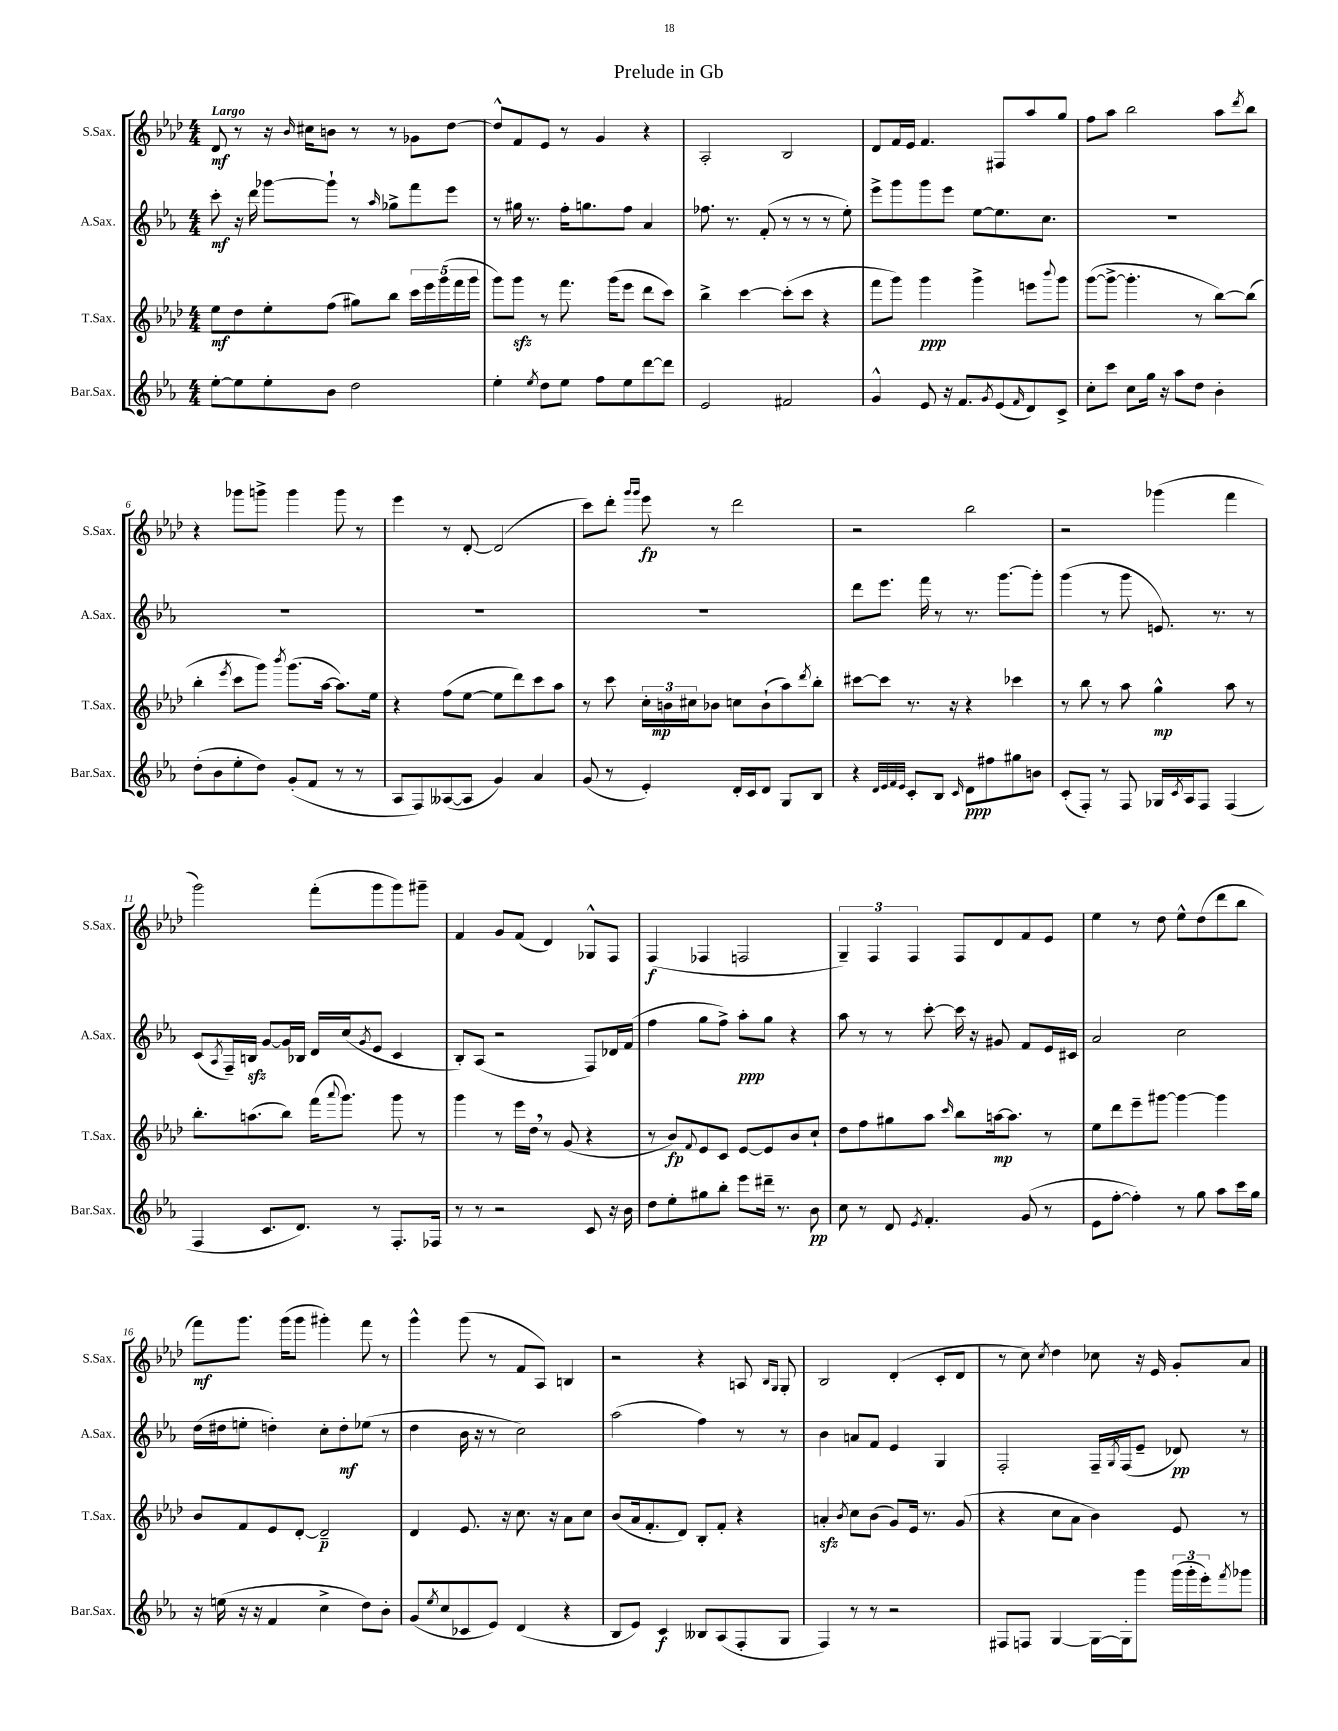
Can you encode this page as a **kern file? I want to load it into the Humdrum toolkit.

**kern	**kern	**kern	**kern
*staff4	*staff3	*staff2	*staff1
*clefG2	*clefG2	*clefG2	*clefG2
*k[b-e-a-]	*k[b-e-a-d-]	*k[b-e-a-]	*k[b-e-a-d-]
*M4/4	*M4/4	*M4/4	*M4/4
[8ee-'	8ee-	8ccc'	8d-
8ee-]	8dd-	16r	8r
.	.	16ddd	.
8ee-'	8ee-'	[8ggg-	16r
.	.	.	16qqb-
.	.	.	16cc#
8b-	(8ff	8ggg-`]	8b
2dd	8gg#)	8r	8r
.	.	16qqaa-	.
.	8bb-	8gg-^	8r
.	20ccc	8fff	8g-
.	20eee-	.	.
.	(20ggg	.	.
.	.	8eee-	[8dd-
.	20fff	.	.
.	20ggg	.	.
=	=	=	=
4ee-'	8ggg)	8r	8dd-^^]
.	8ggg	16gg#	8f
.	.	8.r	.
8qee-	.	.	.
8dd	8r	.	8e-
8ee-	8.fff	16ff'	8r
.	.	8.gg	.
8ff	.	.	4g
.	(16ggg	.	.
8ee-	8eee-	8ff	.
[8ddd	8ddd-	4a-	4r
8ddd]	8ccc)	.	.
=	=	=	=
2e-	4bb-^	8.ff-	2A-'
.	.	8.r	.
.	[4ccc	.	.
.	.	(8f'	.
2f#	(8ccc']	8r	2B-
.	8ccc	8r	.
.	4r	8r	.
.	.	8ee-')	.
=	=	=	=
4g^^	8fff	8eee-^	8d-
.	8ggg)	8ggg	16f
.	.	.	16e-
8e-	4ggg	8ggg	4.f
16r	.	8eee-	.
8.f	.	.	.
.	4ggg^	[8ee-	.
8qg	.	.	.
(8e-	.	8.ee-]	8F#
16qqf	.	.	.
8d)	8eee	.	8aa-
.	.	8.cc	.
.	8qqbbb-	.	.
8c^	8ggg	.	8gg
=	=	=	=
8cc'	([8ggg	1r	8ff
8ccc	8ggg^_	.	8aa-
8cc	4.ggg']	.	2bb-
16gg	.	.	.
16r	.	.	.
8aa-	.	.	.
8dd	8r	.	.
4b-'	[8bb-)	.	8aa-
.	.	.	8qddd-
.	(8bb-]	.	8bb-
=	=	=	=
(8dd'	4bb-'	1r	4r
8b-	.	.	.
.	8qeee-	.	.
8ee-'	8ccc	.	8ggg-
8dd)	8ggg)	.	8ggg^
.	8qbbb-	.	.
(8g'	(8.ggg	.	4ggg
8f	.	.	.
.	[16aa-	.	.
8r	8.aa-])	.	8ggg
8r	.	.	8r
.	16ee-	.	.
=	=	=	=
8A-	4r	1r	4eee-
8F)	.	.	.
([8A--	(8ff	.	8r
8A--]	[8ee-	.	[8d-'
4g)	8ee-]	.	(2d-]
.	8ddd-)	.	.
4a-	8ccc	.	.
.	8aa-	.	.
=	=	=	=
(8g	8r	1r	8ccc)
8r	8ccc	.	8ddd-'
.	.	.	16qqggg
.	.	.	16qqggg
4e-')	24cc'	.	8eee-
.	24b	.	.
.	24cc#	.	.
.	8b-	.	8r
16d'	8cc	.	2ddd-
16c	.	.	.
8d	(8b-`	.	.
8G	8aa-)	.	.
.	8qddd-	.	.
8B-	8bb-'	.	.
=	=	=	=
4r	[8ccc#	8ddd	2r
.	8ccc#]	8.eee-	.
32qqd	.	.	.
32qqe-	.	.	.
32qqf	.	.	.
32qqe-	.	.	.
8c'	8.r	.	.
.	.	16fff	.
8B-	.	8r	.
.	16r	.	.
16qqc	.	.	.
8d	4r	8.r	2bb-
8ff#	.	.	.
.	.	[8.ggg	.
8gg#	4ccc-	.	.
8b	.	8ggg']	.
=	=	=	=
(8c'	8r	(4ggg	2r
8F')	8bb-	.	.
8r	8r	8r	.
8F	8aa-	8ggg	.
16G-	4gg^^	8.e)	(4ggg-
8qc	.	.	.
16A-	.	.	.
8F	.	.	.
.	.	8.r	.
(4F	8aa-	.	4fff
.	8r	8r	.
=	=	=	=
4F	8.bb-'	(8c	2ggg)
.	.	8qA-	.
.	.	16F~)	.
.	(8.aa	16B	.
8.c	.	[8g	.
.	8bb-)	16g]	.
8.d)	.	16B-	.
.	(16fff	16d	(8fff'
.	8qqaaa-	.	.
.	8.ggg)	(16cc	.
.	.	8qg	.
8r	.	8e-	8ggg
8.F'	8ggg	4c	8ggg)
.	8r	.	8ggg#~
16F-	.	.	.
=	=	=	=
8r	4ggg	8B-')	4f
8r	.	(8A-	.
2r	8r	2r	8g
.	16eee-	.	(8f
.	16dd-	.	.
.	8r	.	4d-)
.	(8g	.	.
8c	4r	8F)	8G-^^
16r	.	16d-	8F
16b-	.	(16f	.
=	=	=	=
8dd	8r	4ff	(4F
8ee-'	8b-)	.	.
.	8qqf	.	.
8gg#	8e-	8gg	4F-
8bb-'	8c	8ff^)	.
8eee-	[8e-	8aa-'	2F
16ddd#~	8e-]	8gg	.
8.r	.	.	.
.	8b-	4r	.
8b-	8cc`	.	.
=	=	=	=
8cc	8dd-	8aa-	6G~)
8r	8ff	8r	.
.	.	.	6F
8d	8gg#	8r	.
.	.	.	6F
8qe-	.	.	.
4.f'	8aa-	[8ccc'	.
.	16qqccc	.	.
.	8bb-	16ccc]	8F
.	.	16r	.
.	[16aa	8g#	8d-
.	8.aa]	.	.
(8g	.	8f	8f
8r	8r	16e-	8e-
.	.	16c#	.
=	=	=	=
8e-	8ee-	2a-	4ee-
[8ff'	8ddd-	.	.
4ff'])	8eee-~	.	8r
.	[8ggg#	.	8dd-
8r	4ggg#_	2cc	8ee-^^
8gg	.	.	(8dd-
8aa-	4ggg#]	.	8ddd-
16ccc	.	.	8bb-
16gg	.	.	.
=	=	=	=
16r	8b-	(16dd	8fff)
(16ee	.	16dd#	.
16r	8f	8ee'	8.ggg
16r	.	.	.
4f	8e-	4dd')	.
.	.	.	(16ggg
.	[8d-'	.	8ggg
4cc^	2d-~]	8cc'	4ggg#')
.	.	8dd'	.
8dd)	.	(8ee-	8fff
8b-'	.	8r	8r
=	=	=	=
(8g	4d-	4dd	4ggg^^
8qee-	.	.	.
8cc	.	.	.
8c-	8.e-	16b-	(8ggg
.	.	16r	.
8e-)	.	8r	8r
.	16r	.	.
(4d	8.cc	2cc)	8f
.	.	.	8A-)
.	16r	.	.
4r	8a-	.	4B
.	8cc	.	.
=	=	=	=
8B-	(8b-	(2aa-	2r
8e-)	16a-	.	.
.	8.f'	.	.
4c	.	.	.
.	8d-)	.	.
8B--	8B-'	4ff)	4r
(8A-	8f'	.	.
8F'	4r	8r	8A
.	.	.	16qqB-
.	.	.	16qqG
8G	.	8r	8G'
=	=	=	=
4F)	4a'	4b-	2B-
.	8qb-	.	.
8r	8cc	8a	.
8r	(8b-	8f	.
2r	8g)	4e-	(4d-'
.	16e-	.	.
.	8.r	.	.
.	.	4G	8c'
.	(8g	.	8d-
=	=	=	=
8F#	4r	2F'	8r
8F	.	.	8cc)
.	.	.	8qcc
[4G	8cc	.	4dd-
.	8a-	.	.
16G_	4b-)	16F~	8cc-
.	.	8qG	.
16G']	.	(16F	.
8ggg	.	8e-~	16r
.	.	.	16e-
(24ggg	8e-	8d-)	8g'
24ggg'	.	.	.
24eee-')	.	.	.
8qfff	.	.	.
8ggg-	8r	8r	8a-
==	==	==	==
*-	*-	*-	*-
